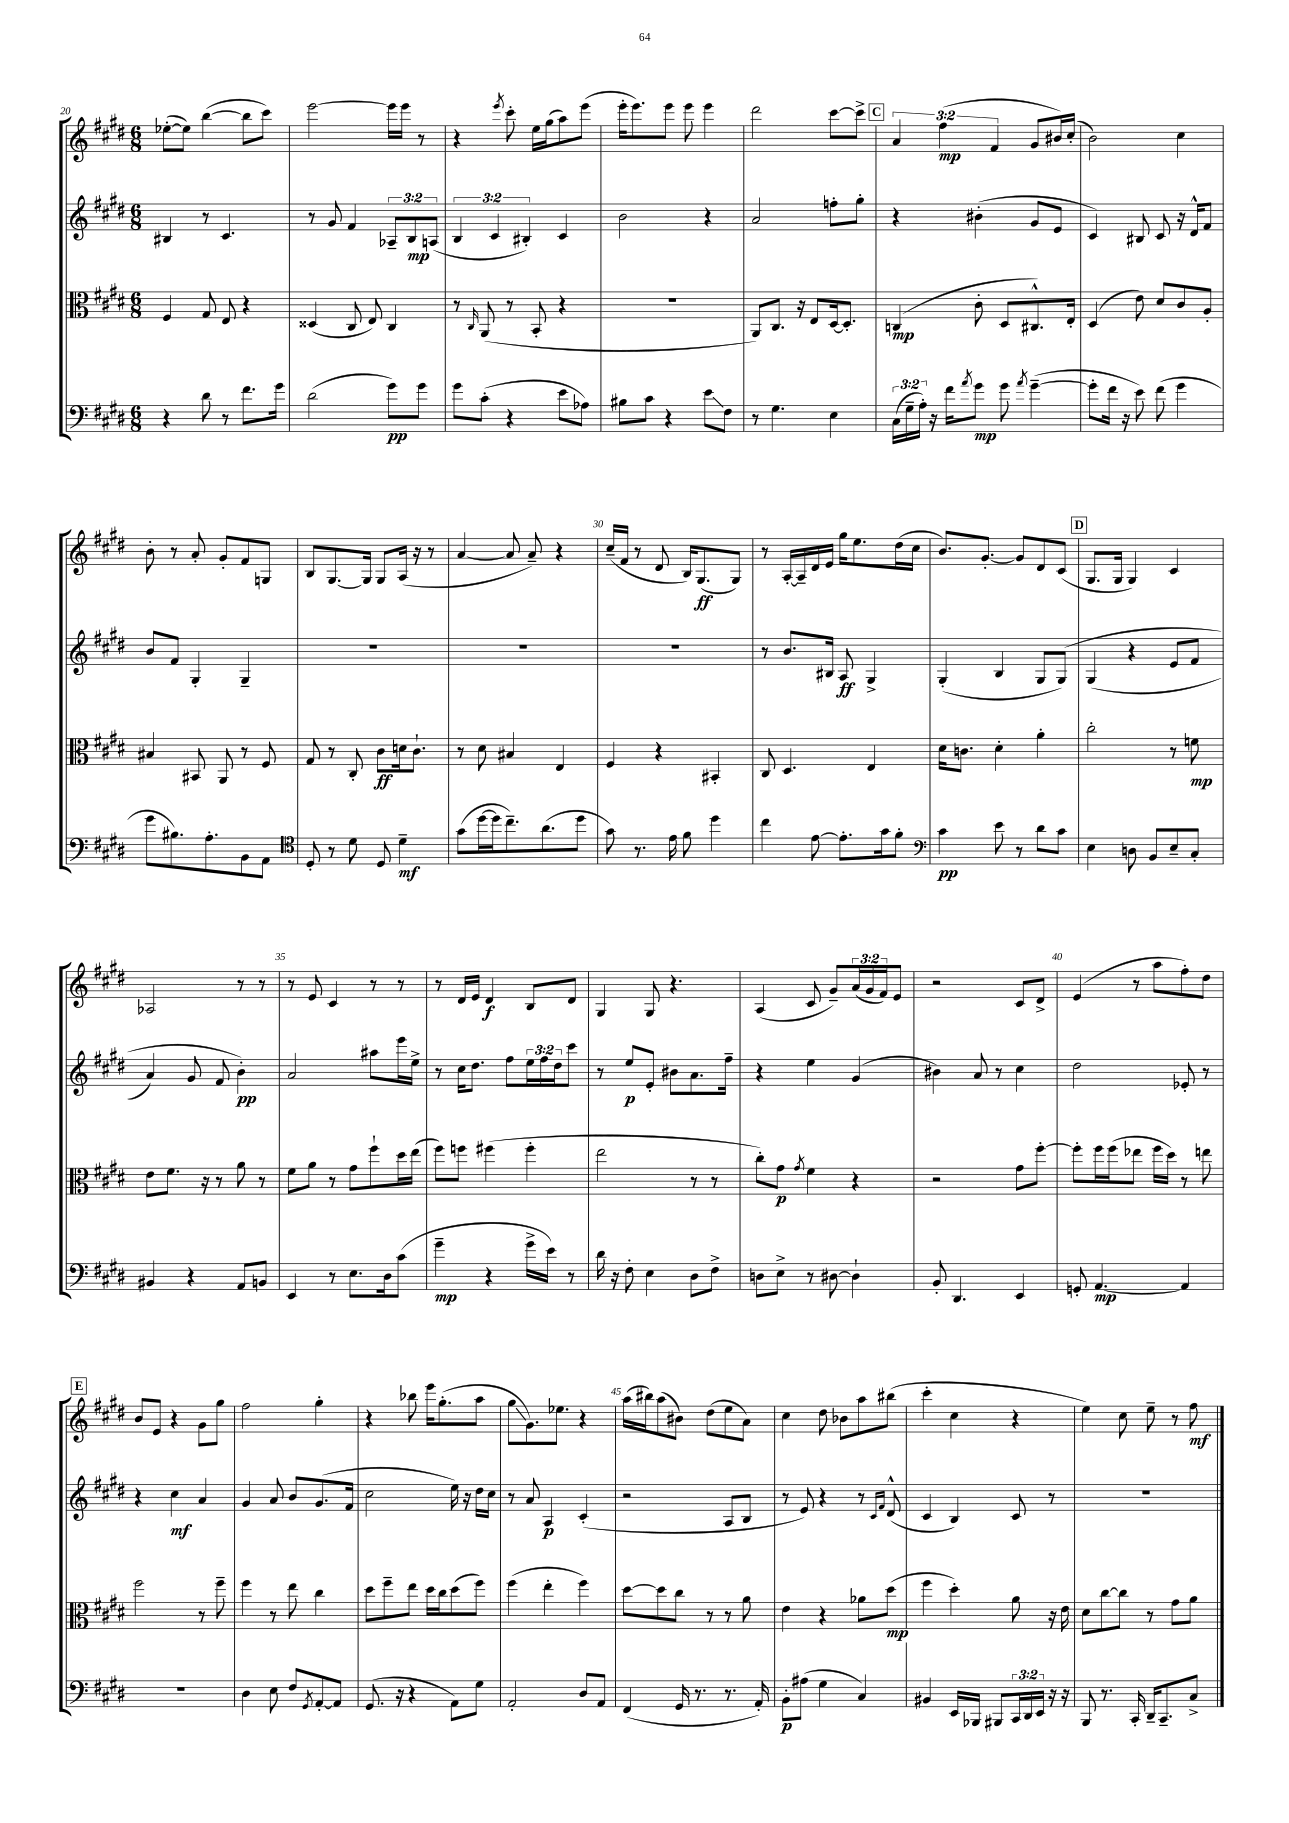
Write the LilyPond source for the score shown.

<<
\new StaffGroup <<
\new Staff = "s0" {
    \clef treble \key e \major \numericTimeSignature \time 6/8 \override Staff.TupletNumber.text = #tuplet-number::calc-fraction-text
    ees''8~-.( ees''8) b''4~( b''8 cis'''8) |
    e'''2~ e'''16 e'''16 r8 |
    r4 \acciaccatura { e'''8 } cis'''8-. e''16 gis''16( a''8) e'''8( |
    e'''16-. e'''8.) e'''8 e'''8 e'''4 |
    dis'''2 cis'''8~ cis'''8-> |
    \mark \markup { \box "C" } \tuplet 3/2 { a'4 fis''4\mp( fis'4 } gis'8 bis'16) cis''16-.( |
    b'2) cis''4 |
    b'8-. r8 a'8-. gis'8-. fis'8 g8 |
    b8 gis8.~ gis16 gis8 a16( r16 r8 |
    a'4~ a'8 a'8--) r4 |
    cis''16--( fis'16 r8 dis'8 b16) gis8.\ff( gis8) |
    r8 a16~-. a16-- dis'16 e'16 gis''16 e''8. dis''16( cis''16 |
    b'8.) gis'8.~-. gis'8 dis'8 cis'8( |
    \mark \markup { \box "D" } gis8. gis16 gis4) cis'4 |
    aes2 r8 r8 |
    r8 e'8 cis'4 r8 r8 |
    r8 dis'16 e'16 dis'4\f b8 dis'8 |
    gis4 gis8 r4. |
    a4( cis'8 gis'8--) \tuplet 3/2 { a'16( gis'16 fis'16) } e'8 |
    r2 cis'8 dis'8-> |
    e'4( r8 a''8 fis''8-.) dis''8 |
    \mark \markup { \box "E" } b'8 e'8 r4 gis'8 gis''8 |
    fis''2 gis''4-. |
    r4 bes''8 e'''16 gis''8.-.( a''8 |
    gis''8\glissando gis'8.) ees''8. r4 |
    a''16( bis''16) a''8( bis'8) dis''8( e''8 a'8) |
    cis''4 dis''8 bes'8 a''8 bis''8( |
    cis'''4-. cis''4 r4 |
    e''4) cis''8 e''8-- r8 fis''8\mf \bar "|." |
}
\new Staff = "s1" {
    \clef treble \key e \major \numericTimeSignature \time 6/8 \override Staff.TupletNumber.text = #tuplet-number::calc-fraction-text
    bis4 r8 cis'4. |
    r8 gis'8 fis'4 \tuplet 3/2 { aes8-- b8\mp a8( } |
    \tuplet 3/2 { b4 cis'4 bis4-.) } cis'4 |
    b'2 r4 |
    a'2 f''8-. gis''8-. |
    \mark \markup { \box "C" } r4 bis'4-.( gis'8 e'8 |
    cis'4) bis8 cis'8 r16 dis'16-^ fis'8 |
    b'8 fis'8 gis4-. gis4-- |
    R2. |
    R2. |
    R2. |
    r8 b'8. bis16 a8\ff gis4-> |
    gis4-.( b4 gis8 gis8)\( |
    \mark \markup { \box "D" } gis4( r4 e'8 fis'8 |
    a'4) gis'8 fis'8 b'4-.\pp\) |
    a'2 ais''8 e'''16 e''16-> |
    r8 cis''16 dis''8. fis''8 \tuplet 3/2 { e''16 fis''16 dis''16 } cis'''8 |
    r8 e''8\p e'8-. bis'8 a'8. fis''16-- |
    r4 e''4 gis'4( |
    bis'4) a'8 r8 cis''4 |
    dis''2 ees'8-. r8 |
    \mark \markup { \box "E" } r4 cis''4\mf a'4 |
    gis'4 a'8 b'8 gis'8.( fis'16 |
    cis''2 e''16) r16 dis''16 cis''16 |
    r8 a'8 a4\p cis'4-.( |
    r2 a8 b8 |
    r8 e'8) r4 r8 \grace { cis'16 fis'16 } dis'8-^( |
    cis'4 b4) cis'8 r8 |
    R2. \bar "|." |
}
\new Staff = "s2" {
    \clef alto \key e \major \numericTimeSignature \time 6/8
    fis4 gis8 e8 r4 |
    disis4( cis8 e8) cis4 |
    r8 \grace { cis16 } a,8( r8 b,8-. r4 |
    R2. |
    a,8) cis8. r16 e8 dis16~ dis8.-. |
    \mark \markup { \box "C" } c4\mp( cis'8-. dis8 cis8.-^) e16-. |
    dis4( e'8) dis'8 cis'8 a8-. |
    bis4 bis,8 a,8 r8 fis8 |
    gis8 r8 cis8-. cis'8\ff d'16 cis'8.-! |
    r8 dis'8 bis4 e4 |
    fis4 r4 bis,4-. |
    cis8 dis4. e4 |
    dis'16 c'8. dis'4-. a'4-. |
    \mark \markup { \box "D" } cis''2-. r8 f'8\mp |
    e'8 fis'8. r16 r8 a'8 r8 |
    fis'8 a'8 r8 gis'8 fis''8-! dis''16 e''16( |
    fis''8) f''8 fis''4( fis''4-. |
    e''2 r8 r8 |
    cis''8-.) gis'8\p \acciaccatura { gis'8 } fis'4 r4 |
    r2 gis'8 fis''8~-. |
    fis''8-. fis''16 fis''16( ees''8 fis''16 dis''16) r8 e''8 |
    \mark \markup { \box "E" } fis''2 r8 fis''8-- |
    fis''4 r8 e''8 cis''4 |
    dis''8 fis''8-- e''8 dis''16 cis''16 dis''8( fis''8) |
    fis''4( e''4-. fis''4) |
    dis''8~ dis''8 cis''8 r8 r8 a'8 |
    e'4 r4 aes'8 dis''8\mp( |
    fis''4 dis''4-.) a'8 r16 e'16 |
    dis'8 cis''8~ cis''8 r8 gis'8 a'8 \bar "|." |
}
\new Staff = "s3" {
    \clef bass \key e \major \numericTimeSignature \time 6/8 \override Staff.TupletNumber.text = #tuplet-number::calc-fraction-text
    r4 dis'8 r8 fis'8. gis'16 |
    dis'2( gis'8\pp) gis'8 |
    gis'8 cis'8-.( r4 e'8 aes8) |
    bis8 cis'8 r4 e'8\glissando fis8 |
    r8 gis4. e4 |
    \mark \markup { \box "C" } \tuplet 3/2 { cis16( gis16-- a16-.) } r16 fis'16 \acciaccatura { a'8 } gis'8\mp gis'8 \acciaccatura { a'8 } gis'4~--( |
    gis'8-. fis'16 r16 e'8) fis'8( gis'4 |
    gis'8 bis8.) a8.-. b,8 a,8 |
    \clef tenor dis8-. r8 dis'8 dis8 dis'4--\mf |
    gis'8( dis''16~ dis''16 cis''8.--) a'8.( dis''8 |
    gis'8) r8. e'16 fis'8 dis''4 |
    cis''4 e'8~ e'8.-. gis'16 fis'8-. |
    \clef bass cis'4\pp e'8 r8 dis'8 cis'8 |
    \mark \markup { \box "D" } e4 d8 b,8 e8-- cis8-. |
    bis,4 r4 a,8 b,8 |
    e,4 r8 e8. dis16 cis'8( |
    gis'4--\mp r4 gis'16-> e'16) r8 |
    dis'16 r16 fis8-. e4 dis8 fis8-> |
    d8 e8-> r8 dis8~ dis4-! |
    b,8-. dis,4. e,4 |
    g,8-. a,4.~\mp a,4 |
    \mark \markup { \box "E" } R2. |
    dis4 e8 fis8 \acciaccatura { gis,8 } a,8~-. a,8 |
    gis,8.( r16 r4 a,8) gis8 |
    a,2-. dis8 a,8 |
    fis,4( gis,16 r8. r8. a,16-.) |
    b,8-.\p ais8( gis4 cis4) |
    bis,4 e,16 bes,,16 bis,,8 \tuplet 3/2 { cis,16 dis,16 e,16 } r16 r16 |
    b,,8 r8. cis,16-. dis,16-- cis,8.-- cis8-> \bar "|." |
}
>>
>>
\layout { \context { \Score currentBarNumber = #20 \override BarNumber.break-visibility = ##(#f #t #t) barNumberVisibility = #(every-nth-bar-number-visible 5) } }
